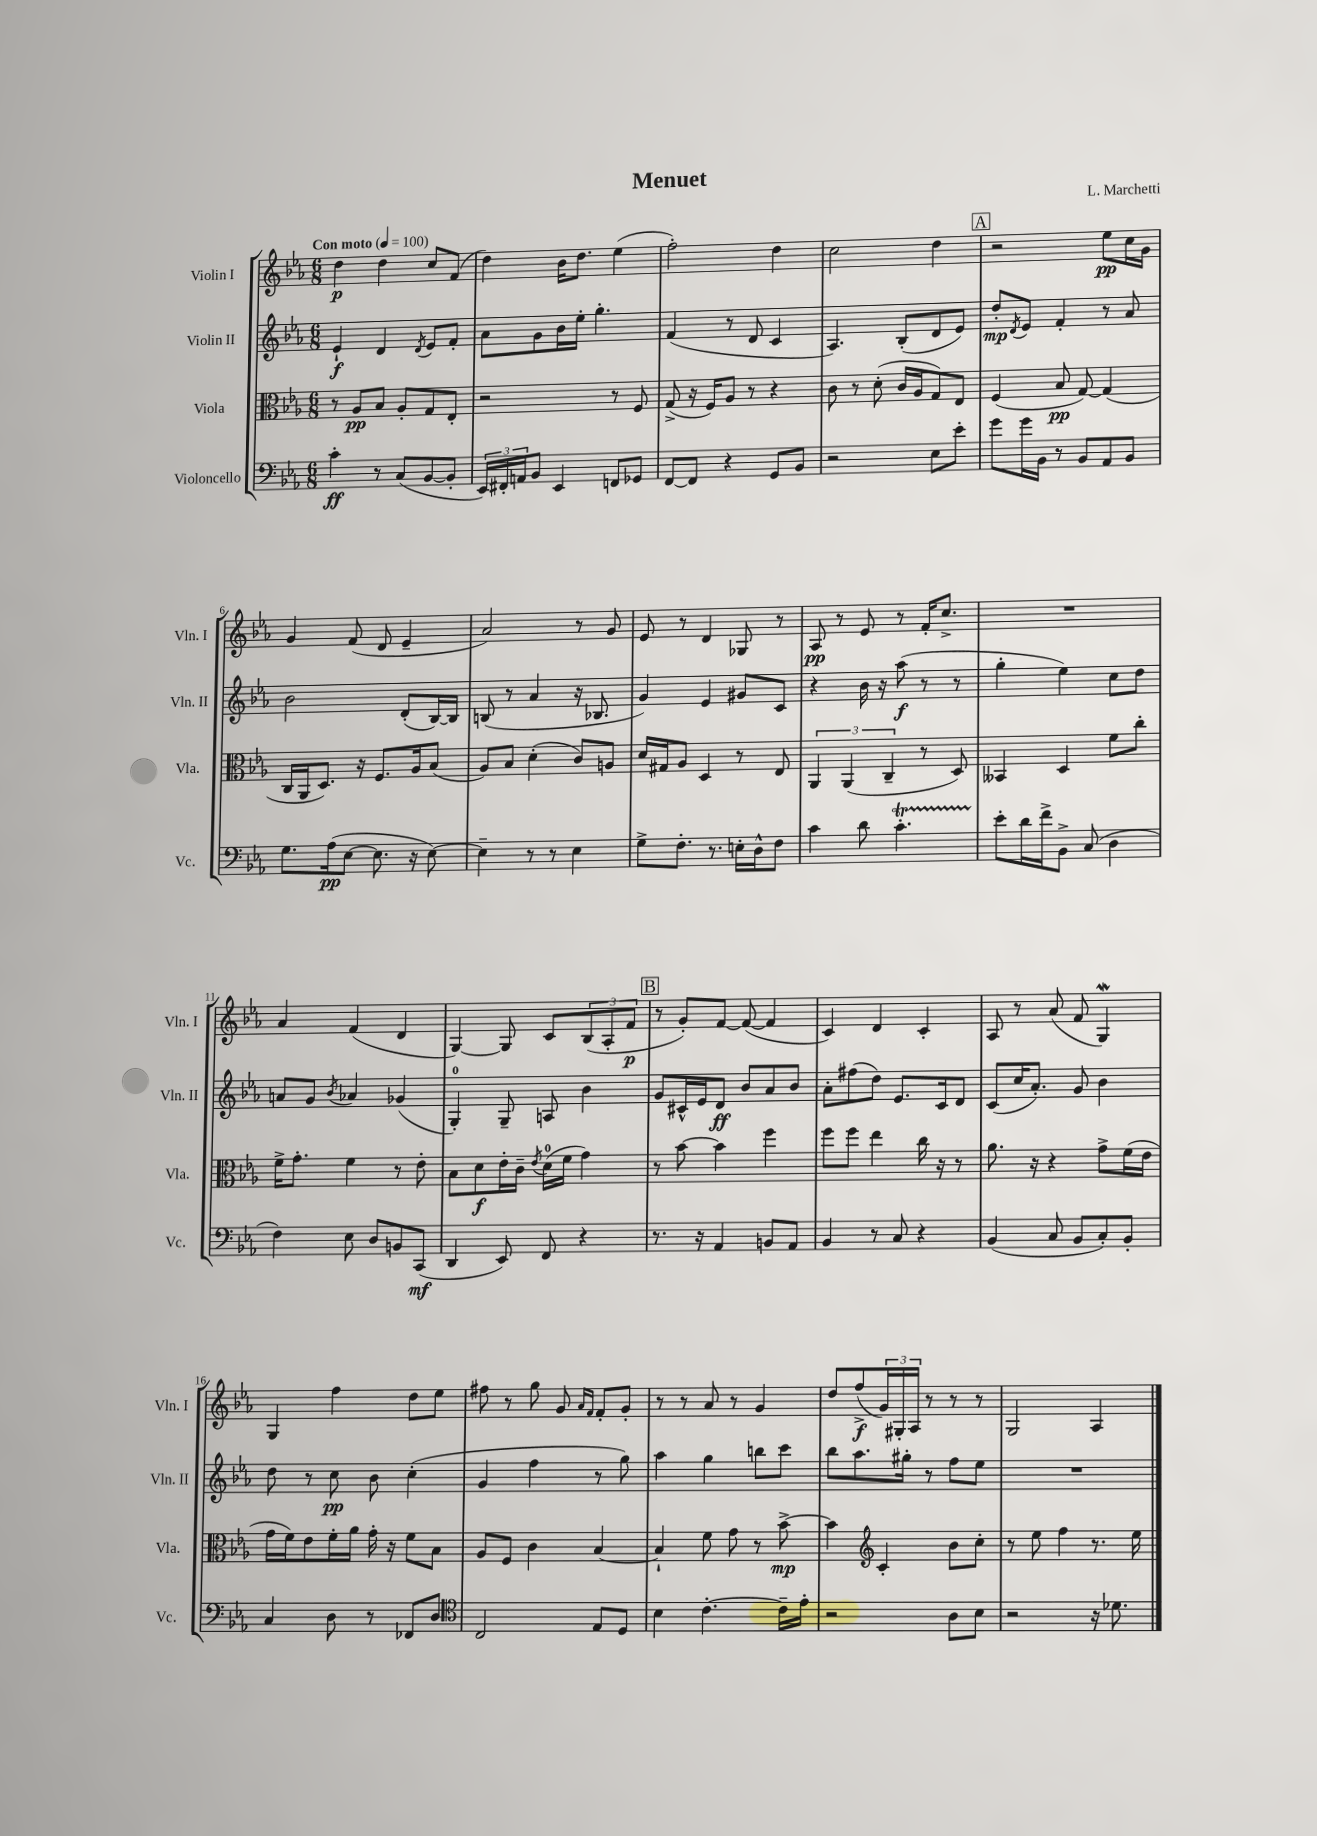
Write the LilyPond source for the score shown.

\header { title = "Menuet" composer = "L. Marchetti" }
<<
\new StaffGroup <<
\new Staff = "s0" \with { instrumentName = "Violin I" shortInstrumentName = "Vln. I" } {
    \clef treble \key ees \major \numericTimeSignature \time 6/8 \tempo "Con moto" 4 = 100
    d''4\p d''4 c''8 f'8( |
    d''4) bes'16 d''8. ees''4( |
    f''2-.) d''4 |
    c''2 d''4 |
    \mark \markup { \box "A" } r2 ees''8\pp c''16 g'16 |
    g'4 f'8( d'8 ees'4-- |
    aes'2) r8 g'8 |
    ees'8 r8 d'4 ges8 r8 |
    aes8\pp r8 ees'8 r8 f'16-. c''8.-> |
    R2. |
    aes'4 f'4( d'4 |
    g4~) g8 c'8 \tuplet 3/2 { bes8( aes8-. f'8\p } |
    \mark \markup { \box "B" } r8 g'8-.) f'8~ f'8~( f'4 |
    c'4) d'4 c'4-. |
    aes8 r8 aes'8( f'8 g4\mordent) |
    g4 f''4 d''8 ees''8 |
    fis''8 r8 g''8 g'8 \grace { aes'16 f'16 } f'8-. g'8-. |
    r8 r8 aes'8 r8 g'4 |
    d''8 f''8->\f( \tuplet 3/2 { g'16) gis16-. aes16 } r8 r8 r8 |
    g2 aes4 \bar "|." |
}
\new Staff = "s1" \with { instrumentName = "Violin II" shortInstrumentName = "Vln. II" } {
    \clef treble \key ees \major \numericTimeSignature \time 6/8
    ees'4-!\f d'4 \acciaccatura { d'8 } ees'8 f'8-. |
    aes'8 g'8 bes'16 ees''16-. g''4.-. |
    f'4( r8 d'8 c'4 |
    aes4.) bes8-.( d'8 ees'8) |
    \mark \markup { \box "A" } d''8-.\mp \acciaccatura { d'8 } ees'8 f'4-. r8 aes'8 |
    bes'2 d'8-.( bes16~) bes16 |
    b8( r8 aes'4 r16 bes8. |
    g'4) ees'4 gis'8 c'8 |
    r4 bes'16 r16 aes''8\f( r8 r8 |
    g''4-. ees''4) c''8 d''8 |
    a'8 g'8 \acciaccatura { bes'8 } aes'4 ges'4( |
    g4-0-.) g8-- a8 bes'4 |
    \mark \markup { \box "B" } g'8 cis'16-^ ees'16 d'8\ff bes'8 aes'8 bes'8 |
    aes'8-. fis''8( d''8) ees'8. c'16 d'8 |
    c'8( c''16 aes'8.-.) g'8 bes'4 |
    d''8 r8 c''8\pp bes'8 c''4-.( |
    g'4 f''4 r8 g''8) |
    aes''4 g''4 b''8 c'''8 |
    bes''8 aes''8. gis''16-. r8 f''8 ees''8 |
    R2. \bar "|." |
}
\new Staff = "s2" \with { instrumentName = "Viola" shortInstrumentName = "Vla." } {
    \clef alto \key ees \major \numericTimeSignature \time 6/8
    r8 aes8\pp bes8 aes8-. g8 ees8-. |
    r2 r8 f8 |
    g8->( r16 f16) aes8 r8 r4 |
    c'8 r8 d'8-.( c'16 aes16 g8) ees8 |
    \mark \markup { \box "A" } f4( bes8\pp g8~) g4( |
    c16 aes,16 d8.) r16 f8. aes16 bes8( |
    aes8) bes8 d'4-.( c'8) a8 |
    d'16 gis16 aes8 d4 r8 ees8 |
    \tuplet 3/2 { aes,4 aes,4( c4-- } r8 d8) |
    beses,4 d4 f'8 c''8-. |
    f'16-> g'8.-. f'4 r8 ees'8-. |
    bes8 d'8\f ees'16-. c'16-- \acciaccatura { ees'8 } d'16-0( f'16 g'4) |
    \mark \markup { \box "B" } r8 bes'8~ bes'4 f''4 |
    f''8 f''8 ees''4 c''16 r16 r8 |
    aes'8. r16 r4 g'8-> f'16( ees'16 |
    g'16 f'16) ees'8 f'16-. aes'16 g'16-. r16 f'8 bes8 |
    aes8 f8 c'4 bes4~ |
    bes4-! f'8 g'8 r8 bes'8~->\mp |
    bes'4 \clef treble c'4-. bes'8 c''8-. |
    r8 ees''8 f''4 r8. ees''16 \bar "|." |
}
\new Staff = "s3" \with { instrumentName = "Violoncello" shortInstrumentName = "Vc." } {
    \clef bass \key ees \major \numericTimeSignature \time 6/8
    c'4-.\ff r8 c8( bes,8~ bes,8-. |
    \tuplet 3/2 { ees,16) fis,16-. a,16 } bes,8 ees,4 f,8 ges,8 |
    f,8~ f,8 r4 g,8 bes,8 |
    r2 ees8 ees'8-. |
    \mark \markup { \box "A" } g'8 g'16 bes,16 r8 bes,8 aes,8 bes,8 |
    g8. aes16\pp( ees8~ ees8. r16 ees8~) |
    ees4-- r8 r8 ees4 |
    g8-> f8.-. r8. e16-. d16-^ f8 |
    c'4 d'8 c'4.-.\startTrillSpan |
    ees'8-.\stopTrillSpan d'16 f'16-> bes,8-> c8( d4 |
    f4) ees8 d8 b,8 c,8\mf( |
    d,4 ees,8) f,8 r4 |
    \mark \markup { \box "B" } r8. r16 aes,4 b,8 aes,8 |
    bes,4 r8 c8 r4 |
    bes,4( c8 bes,8 c8-.) bes,8-. |
    c4 d8 r8 fes,8 d8 |
    \clef tenor c2 ees8 d8 |
    bes4 c'4.~-. c'16-- ees'16-. |
    r2 aes8 bes8 |
    r2 r16 des'8. \bar "|." |
}
>>
>>
